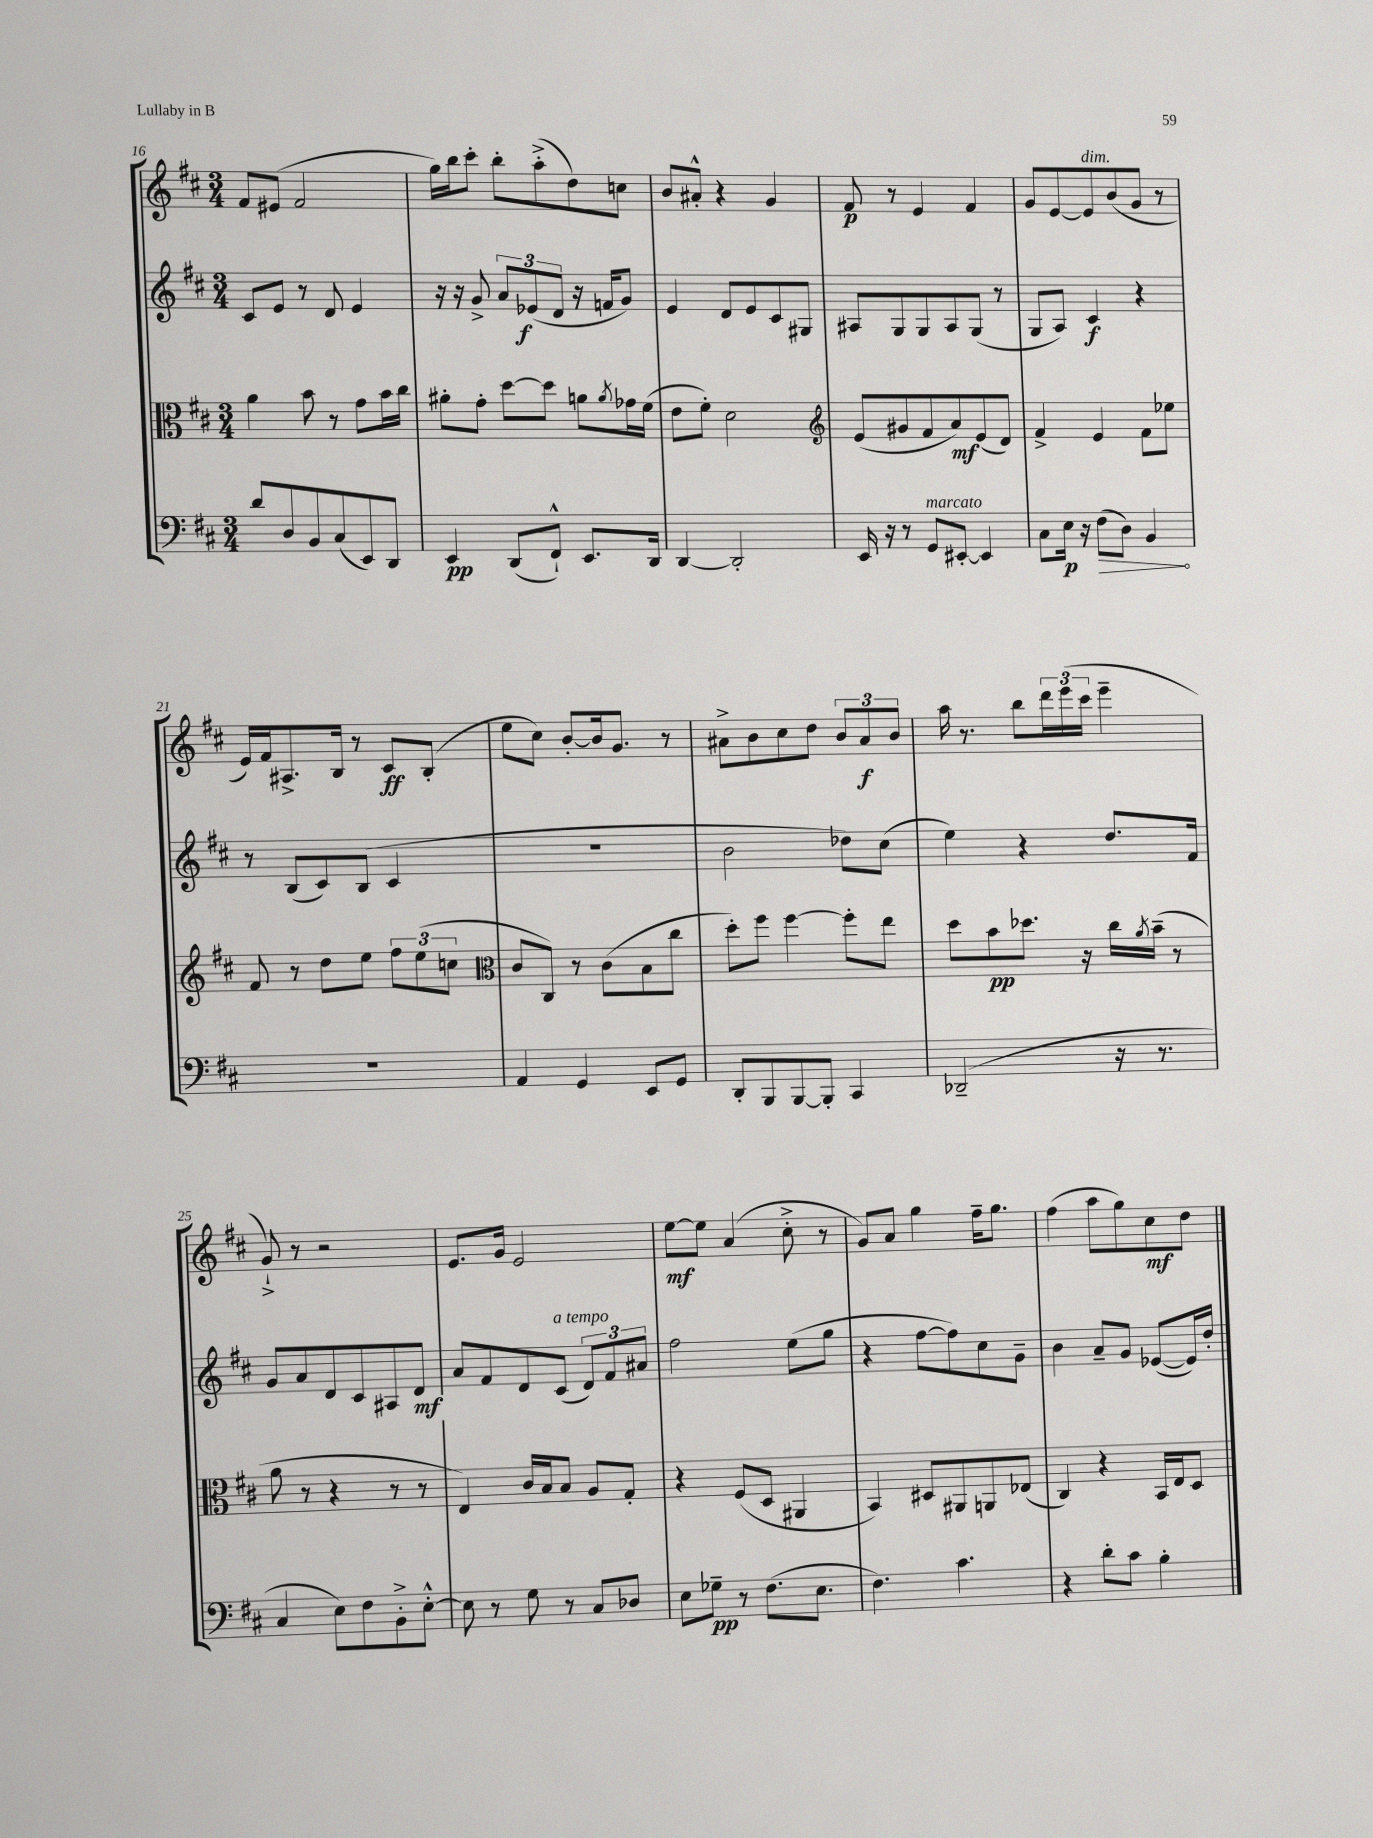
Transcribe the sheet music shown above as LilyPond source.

<<
\new StaffGroup <<
\new Staff = "s0" {
    \clef treble \key d \major \numericTimeSignature \time 3/4
    fis'8 eis'8( fis'2 |
    g''16) b''16 cis'''8-. b''8-. a''8-.->( d''8) c''8 |
    b'8 ais'8-.-^ r4 g'4 |
    fis'8\p r8 e'4 fis'4 |
    g'8 e'8~ e'8^\markup { \italic "dim." } b'8( g'8 r8 |
    e'16) fis'16 ais8.-> b16 r8 cis'8\ff b8-.( |
    e''8 cis''8) b'8~-. b'16 g'8. r8 |
    ais'8-> b'8 cis''8 d''8 \tuplet 3/2 { b'8 ais'8\f b'8 } |
    a''16 r8. b''8 \tuplet 3/2 { d'''16 e'''16( cis'''16 } e'''4-- |
    g'8-!->) r8 r2 |
    e'8. g'16 e'2 |
    e''8~\mf e''8 a'4( cis''8-.-> r8 |
    g'8) a'8 g''4 fis''16-- g''8. |
    fis''4( a''8 g''8) cis''8\mf d''8 \bar "|." |
}
\new Staff = "s1" {
    \clef treble \key d \major \numericTimeSignature \time 3/4
    cis'8 e'8 r8 d'8 e'4 |
    r16 r16 g'8-> \tuplet 3/2 { a'8 ees'8\f( d'8 } r16 f'16 g'8) |
    e'4 d'8 e'8 cis'8 gis8 |
    ais8 g8 g8 ais8 g8( r8 |
    g8 a8) cis'4\f r4 |
    r8 b8( cis'8) b8( cis'4 |
    R2. |
    b'2 des''8) cis''8( |
    e''4) r4 d''8. fis'16 |
    g'8 a'8 d'8 cis'8 ais8 d'8\mf |
    a'8 fis'8 d'8 cis'8^\markup { \italic "a tempo" }( \tuplet 3/2 { d'8) fis'8 ais'8 } |
    fis''2 e''8( g''8 |
    r4 fis''8~ fis''8) cis''8 g'8-- |
    b'4 a'8-- g'8 ees'8~( ees'16) d''16-. \bar "|." |
}
\new Staff = "s2" {
    \clef alto \key d \major \numericTimeSignature \time 3/4
    a'4 b'8 r8 g'8 b'16 cis''16 |
    ais'8-. g'8-. d''8~ d''8 a'8 \acciaccatura { a'8 } ges'16 fis'16( |
    e'8 fis'8-.) d'2 |
    \clef treble e'8( gis'8 fis'8 a'8\mf) e'8( d'8) |
    fis'4-> e'4 fis'8 ees''8 |
    fis'8 r8 d''8 e''8 \tuplet 3/2 { fis''8 e''8( c''8 } |
    \clef alto cis'8 cis8) r8 cis'8( b8 cis''8 |
    d''8-.) fis''8 fis''4~ fis''8-. e''8 |
    d''8 b'8\pp des''8. r16 cis''16 \acciaccatura { a'8 } b'16--( r8 |
    a'8 r8 r4 r8 r8 |
    e4) cis'16 b16 b8 a8 g8-. |
    r4 fis8( d8 ais,4 |
    b,4) dis8 ais,8 a,8 ees8( |
    cis4) r4 b,16 e16 d8 \bar "|." |
}
\new Staff = "s3" {
    \clef bass \key d \major \numericTimeSignature \time 3/4
    d'8 d8 b,8 cis8( e,8) d,8 |
    e,4\pp d,8( fis,8-!-^) e,8. d,16 |
    d,4~ d,2-. |
    e,16 r16 r8 g,8^\markup { \italic "marcato" } eis,8~-. eis,4 |
    cis8 e16\p r16 \once \override Hairpin.circled-tip = ##t fis8\>( d8) b,4\! |
    R2. |
    a,4 g,4 e,8 g,8 |
    d,8-. b,,8 b,,8~ b,,8-. cis,4 |
    des,2--( r16 r8. |
    cis4 e8) fis8 b,8-.-> e8~-.-^ |
    e8 r8 g8 r8 cis8 des8 |
    e8 ges8--\pp r8 fis8.( e8. |
    fis4.) cis'4. |
    r4 d'8-. cis'8 b4-. \bar "|." |
}
>>
>>
\layout { \context { \Score currentBarNumber = #16 } }
